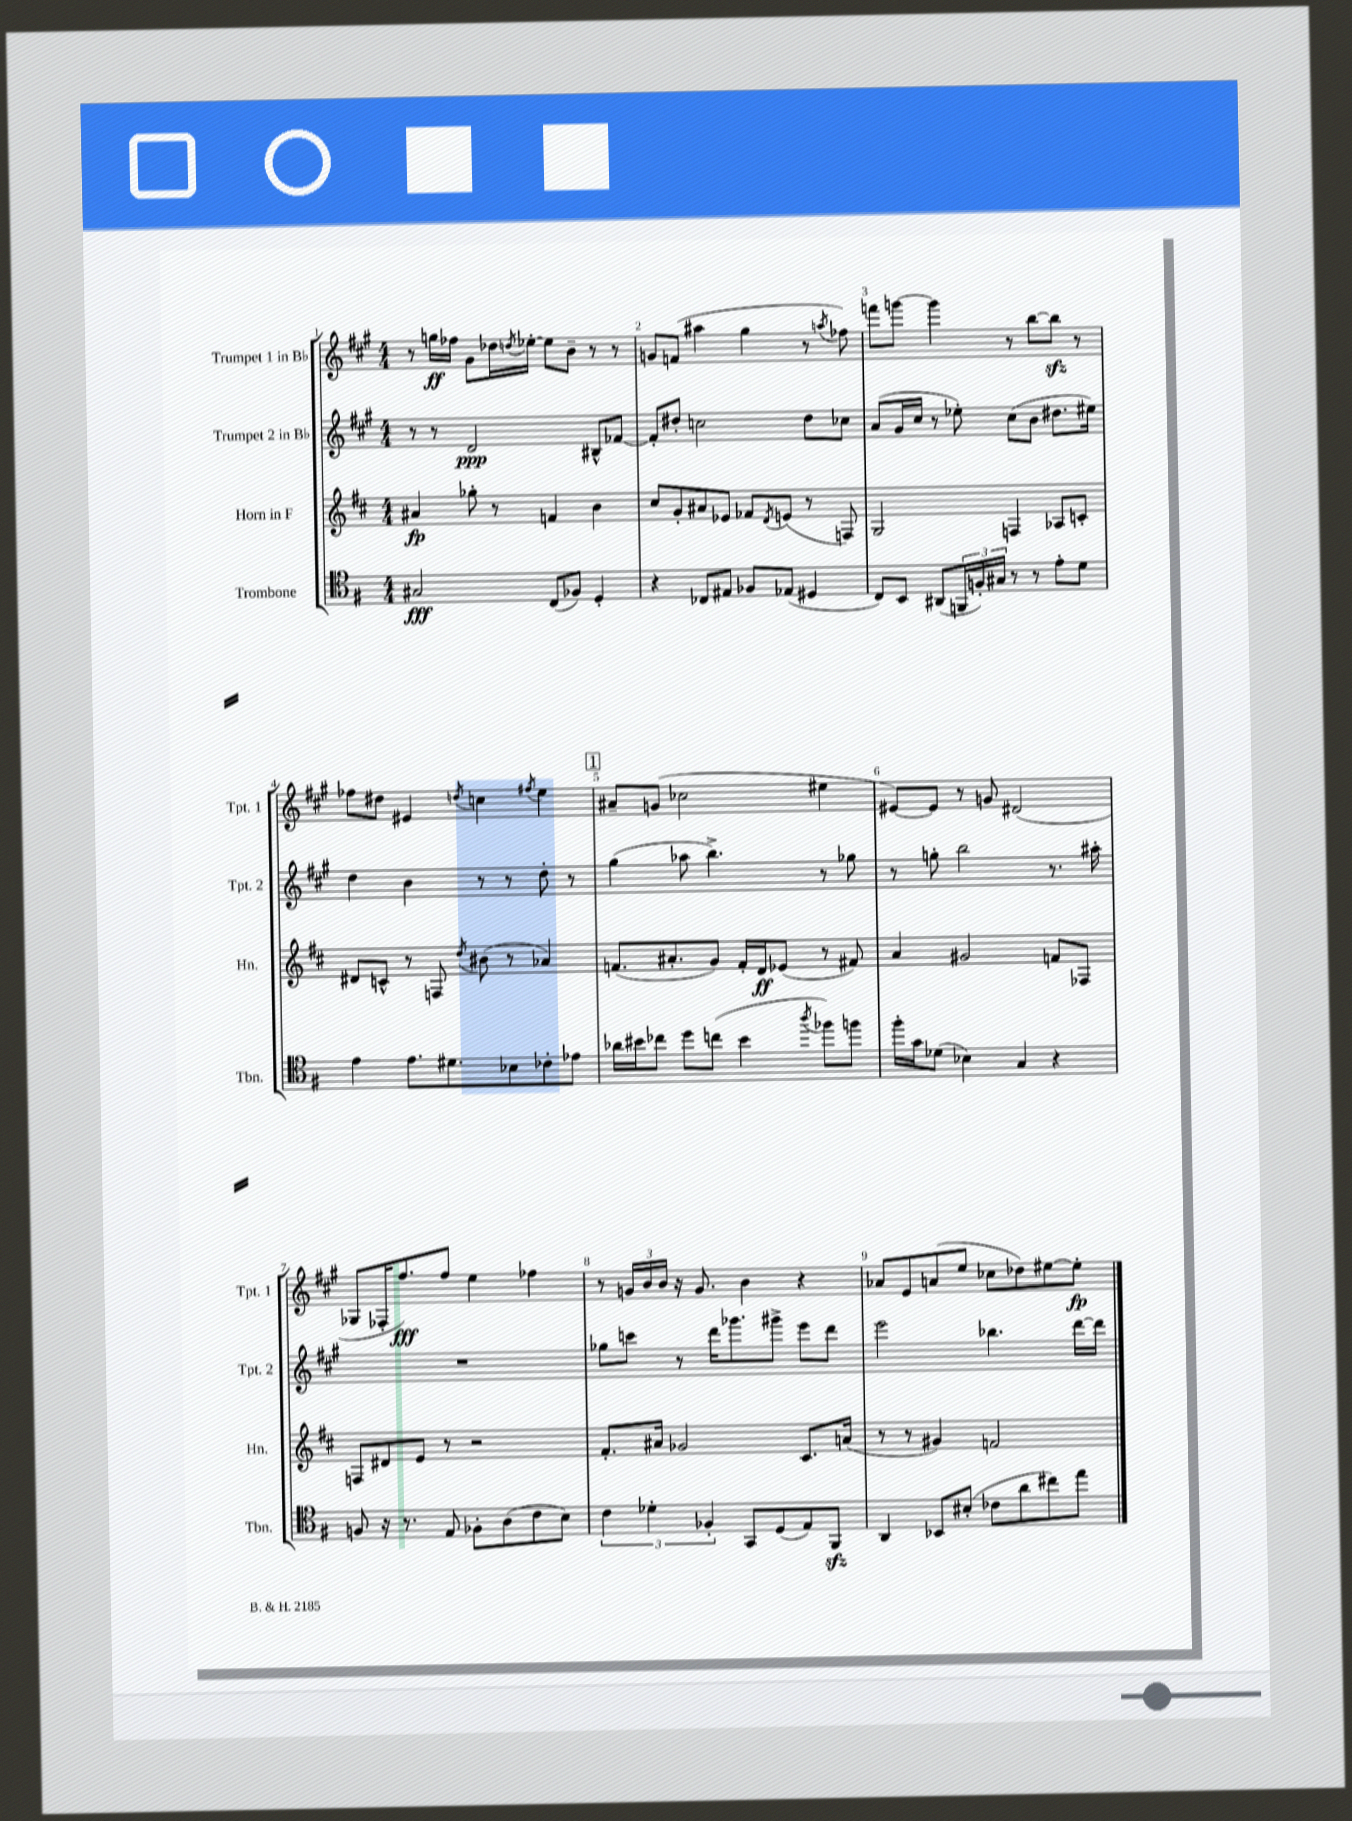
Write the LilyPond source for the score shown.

<<
\new StaffGroup <<
\new Staff = "s0" \with { instrumentName = "Trumpet 1 in Bb" shortInstrumentName = "Tpt. 1" } {
    \clef treble \key a \major \numericTimeSignature \time 4/4
    r8 g''16\ff fes''16 gis'8 des''16 \acciaccatura { d''8 } ees''16~-. ees''8 b'8-- r8 r8 |
    g'8 f'8( ais''4 gis''4 r8 \acciaccatura { a''8 } fes''8) |
    f'''8 g'''8~ g'''4 r8 b''8~ b''8\sfz r8 |
    fes''8 dis''8 eis'4 \acciaccatura { d''8 } c''4 \acciaccatura { fis''8 } e''4 |
    \mark \markup { \box "1" } ais'8-- g'8( ces''2 eis''4 |
    eis'8~) eis'8 r8 g'8 dis'2( |
    ges8 fes16-. fis''8.\fff) fis''8 e''4 fes''4 |
    r8 \tuplet 3/2 { g'16 b'16 b'16 } r16 g'8. b'4 r4 |
    aes'8 e'8 a'8( e''8 ces''8 des''8) eis''8~ eis''8-.\fp \bar "|." |
}
\new Staff = "s1" \with { instrumentName = "Trumpet 2 in Bb" shortInstrumentName = "Tpt. 2" } {
    \clef treble \key a \major \numericTimeSignature \time 4/4
    r8 r8 d'2\ppp bis8-^ fes'8~ |
    fes'8-. dis''8-. c''2 dis''8 ces''8 |
    a'8( gis'16 cis''16 r8 ees''8-.) cis''8( b'8 dis''8. eis''16) |
    d''4 b'4 r8 r8 d''8-. r8 |
    \mark \markup { \box "1" } gis''4( aes''8 b''4.->) r8 ges''8 |
    r8 g''8-. b''2 r8. ais''16-. |
    R1 |
    ges''8 c'''8 r8 d'''16 ges'''8. gis'''8-> e'''8 d'''8 |
    e'''2 bes''4. d'''16~ d'''16 \bar "|." |
}
\new Staff = "s2" \with { instrumentName = "Horn in F" shortInstrumentName = "Hn." } {
    \clef treble \key d \major \numericTimeSignature \time 4/4
    ais'4\fp ges''8-. r8 f'4 b'4 |
    cis''8 g'8-. ais'8 ees'8 fes'8 \acciaccatura { d'8 } e'8( r8 f8) |
    g2 f4 aes8 c'8-. |
    dis'8 c'8-^ r8 f8 \acciaccatura { d''8 } bis'8( r8 aes'4) |
    \mark \markup { \box "1" } f'8.( ais'8.-. g'8) f'16-. d'16\ff ees'8( r8 fis'8) |
    a'4 gis'2 f'8 fes8 |
    f8 dis'8 e'8 r8 r2 |
    fis'8.-. ais'16 ges'2 cis'8. a'16( |
    r8 r8 gis'4) f'2 \bar "|." |
}
\new Staff = "s3" \with { instrumentName = "Trombone" shortInstrumentName = "Tbn." } {
    \clef tenor \key g \major \numericTimeSignature \time 4/4
    gis2\fff c8( fes8) d4-. |
    r4 ces8 eis8 fes8 ees8( dis4 |
    c8) b,8 ais,8( \tuplet 3/2 { f,16 f16-.) gis16 } r8 r8 e'8-. d'8 |
    e'4 e'8. dis'8. bes8 ces'8-. ees'8 |
    \mark \markup { \box "1" } aes'16 bis'16 ces''8 d''8 c''8( bis'4 \acciaccatura { a''8 } fes''8) f''8 |
    fis''16-. g'16 des'8( bes4) g4 r4 |
    f8 r16 r8. e8 fes8-. a8( c'8 b8) |
    \tuplet 3/2 { c'4 des'4-. fes4-. } g,8 d8( e8) fis,8\sfz |
    a,4 bes,8 bis8-.( ces'8 a'8 cis''8) e''8 \bar "|." |
}
>>
>>
\layout { \context { \Score \override BarNumber.break-visibility = ##(#f #t #t) barNumberVisibility = #all-bar-numbers-visible } }
